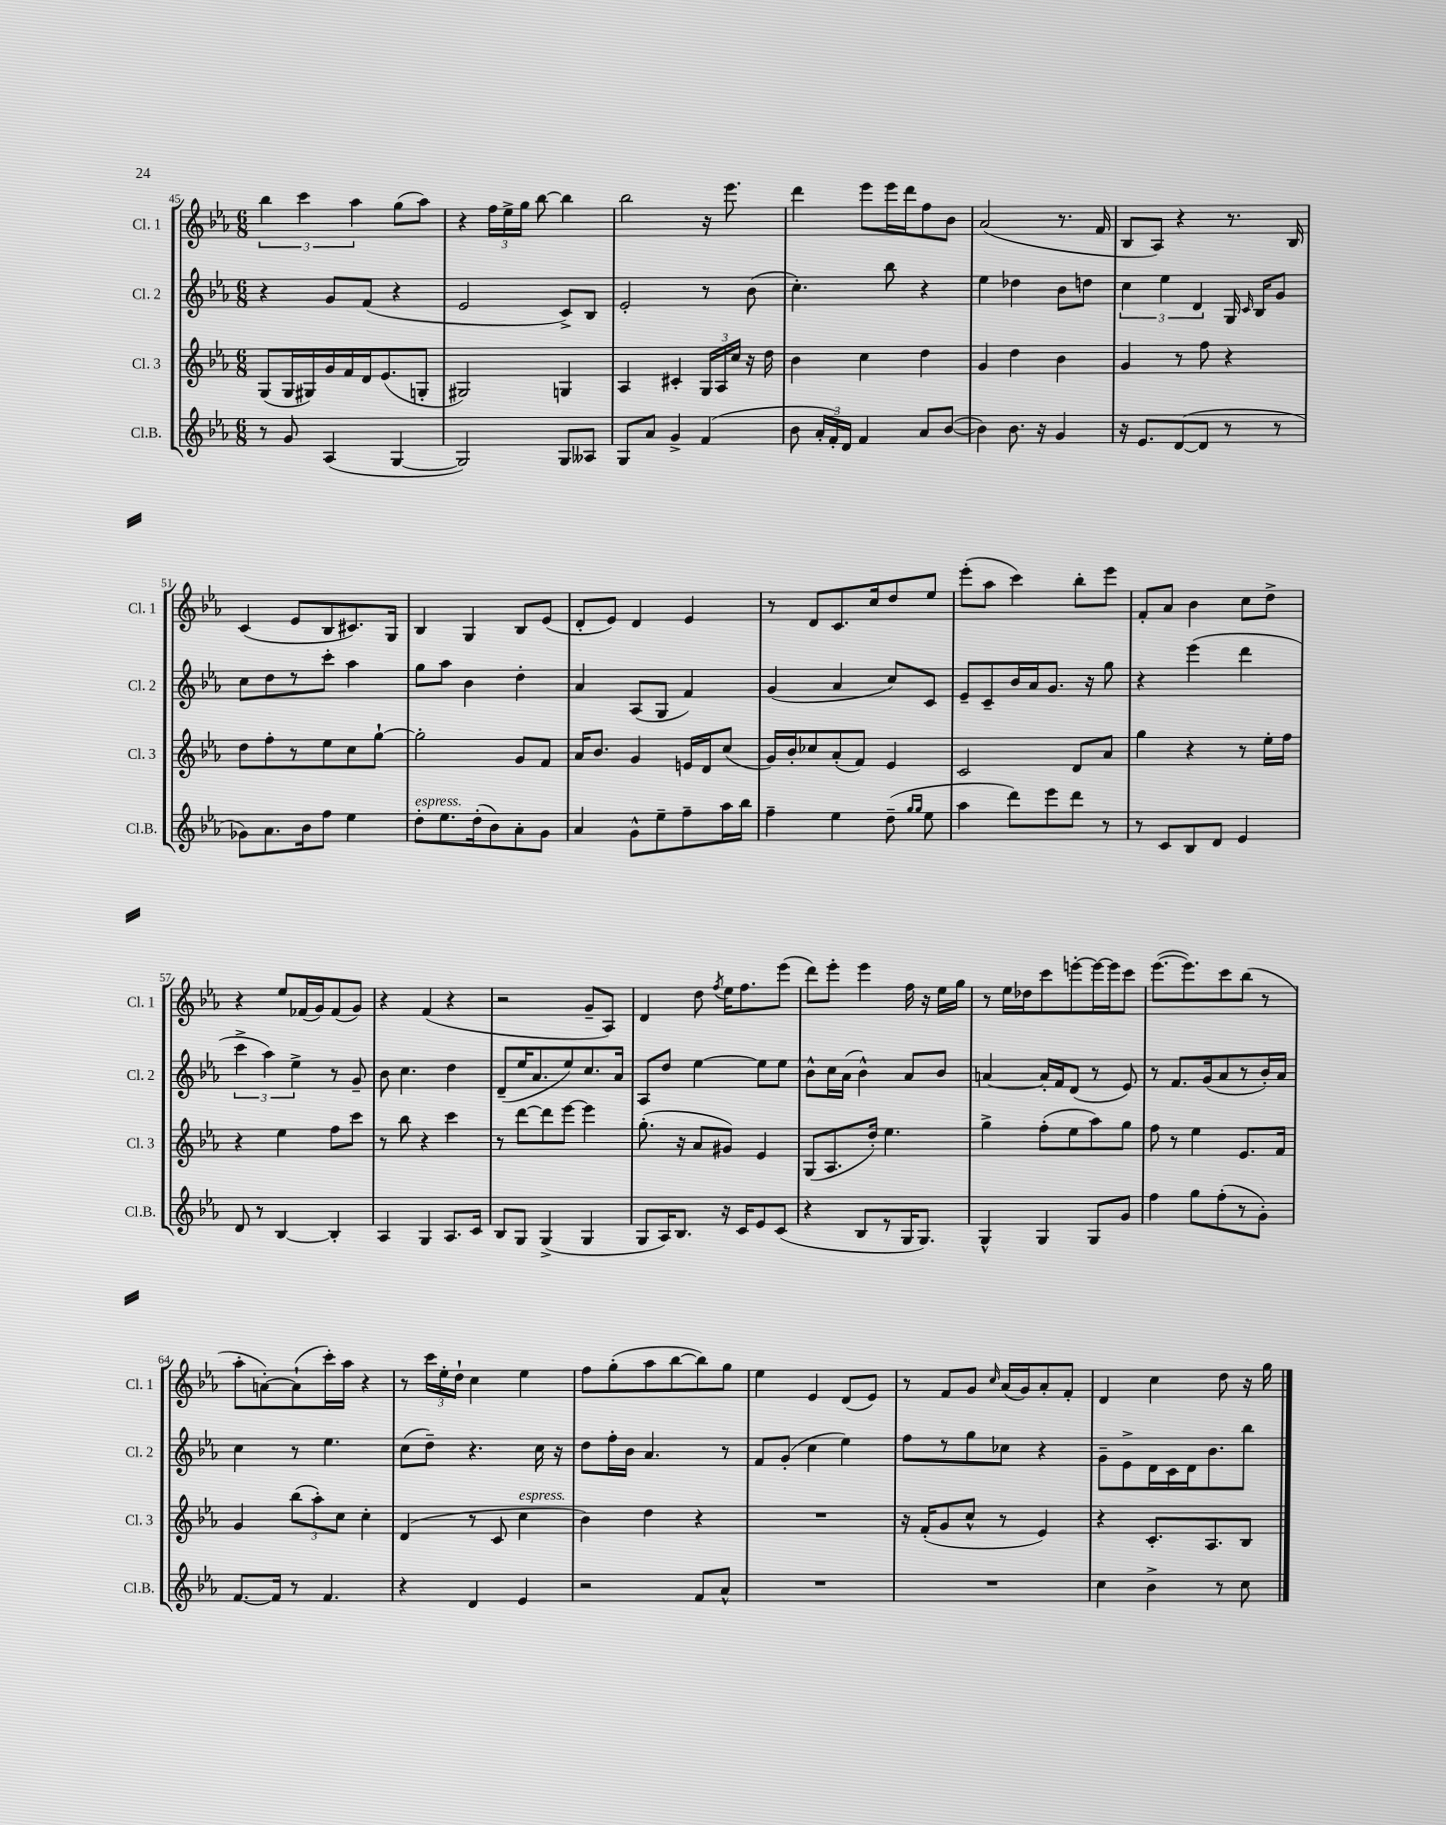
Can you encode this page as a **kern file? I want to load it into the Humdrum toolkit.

**kern	**kern	**kern	**kern
*staff4	*staff3	*staff2	*staff1
*clefG2	*clefG2	*clefG2	*clefG2
*k[b-e-a-]	*k[b-e-a-]	*k[b-e-a-]	*k[b-e-a-]
*M6/8	*M6/8	*M6/8	*M6/8
8r	(8G/L	4r	6bb-\
8g/	16G/L	.	.
.	.	.	6ccc\
.	16G#/)	.	.
(4A-/	16g/	8g/L	.
.	16f/	.	.
.	.	.	6aa-\
.	16d/J	(8f/J	.
.	(8.e-/	.	.
[4G/	.	4r	(8gg\L
.	8G'/J	.	8aa-\J)
=	=	=	=
2G/])	2G#/)	2e-/	4r
.	.	.	24ff\LL
.	.	.	24ee-^\
.	.	.	24gg\JJ
.	.	.	[8bb-\
8G/L	4G/	8c^/L)	4bb-\]
8A--/J	.	8B-/J	.
=	=	=	=
8G/L	4A-/	2e-'/	2bb-\
8a-/J	.	.	.
4g^/	4c#'/	.	.
(4f/	24G/LL	8r	16r
.	24A-/	.	.
.	.	.	8.eee-\
.	24cc/JJ	.	.
.	16r	(8b-\	.
.	16dd\	.	.
=	=	=	=
8b-\	4b-\	4.cc'\)	4ddd\
24a-'/LL	.	.	.
24f'/)	.	.	.
24d/JJ	.	.	.
4f/	4cc\	.	8eee-\L
.	.	8bb-\	16eee-\L
.	.	.	16ddd\J
8a-/L	4dd\	4r	8ff\
([8b-/J	.	.	8b-\J
=	=	=	=
4b-\])	4g/	4ee-\	(2a-/
8.b-\	4dd\	4dd-\	.
16r	.	.	.
4g/	4b-\	8b-\L	8.r
.	.	8dd\J	.
.	.	.	16f/
=	=	=	=
16r	4g/	6cc\	8B-/L
8.e-/L	.	.	.
.	.	.	8A-/J)
.	.	6ee-\	.
([8d/	8r	.	4r
.	.	6d/	.
8d/]J	8ff\	.	.
8r	4r	16G/	8.r
.	.	16qqc/	.
.	.	16B-/LK	.
8r	.	8g/J	.
.	.	.	16B-/
=	=	=	=
8g-\L)	8dd\L	8cc\L	(4c/
8.a-\	8ff'\	8dd\	.
.	8r	8r	8e-/L
16b-\k	.	.	.
8ff\J	8ee-\	8ccc'\J	8B-/
4ee-\	8cc\	4aa-\	8.c#/)
.	[8gg`\J	.	.
.	.	.	16G/Jk
=	=	=	=
8dd'\L	2gg'\]	8gg\L	4B-/
8.ee-\	.	8aa-\J	.
.	.	4b-\	4G/
(16dd'\k	.	.	.
8b-\)	.	.	.
8a-'\	8g/L	4dd'\	8B-/L
8g\J	8f/J	.	(8e-/J
=	=	=	=
4a-/	16a-/LK	4a-/	8d'/L
.	8.b-/J	.	.
.	.	.	8e-/J)
8g^^\L	4g/	(8A-/L	4d/
8ee-~\	.	8G/J	.
8ff~\	16e/LL	4f/)	4e-/
.	16d/J	.	.
16aa-\L	(8cc/J	.	.
16bb-\JJ	.	.	.
=	=	=	=
4ff~\	16g/LL)	(4g/	8r
.	16b-'/J	.	.
.	8cc-/	.	8d/L
4ee-\	(8a-'/	4a-/	8.c/
.	8f/J)	.	.
.	.	.	16cc/k
(8dd~\	4e-/	8cc/L)	8dd/
16qqgg/LL	.	.	.
16qqgg/JJ	.	.	.
8ee-\	.	8c/J	8ee-/J
=	=	=	=
4aa-\	2c/	8e-~/L	(8eee-'\L
.	.	8c~/	8aa-\J
8ddd\L)	.	16b-/L	4ccc\)
.	.	16a-/J	.
8eee-\	.	8.g/J	.
8ddd\J	8d/L	.	8bb-'\L
.	.	16r	.
8r	8a-/J	8gg\	8eee-\J
=	=	=	=
8r	4gg\	4r	8f'/L
8c/L	.	.	8a-/J
8B-/	4r	(4eee-\	4b-\
8d/J	.	.	.
4e-/	8r	4ddd\	8cc\L
.	16ee-'\LL	.	8dd^\J
.	16ff\JJ	.	.
=	=	=	=
8d/	4r	6ccc^\	4r
8r	.	.	.
.	.	6aa-\)	.
[4B-/	4ee-\	.	8ee-/L
.	.	6ee-^\	.
.	.	.	(16f-/L
.	.	.	16g/J)
4B-'/]	8ff\L	8r	(8f-/
.	8ccc\J	8g~/	8g/J)
=	=	=	=
4A-/	8r	8b-\	4r
.	8bb-\	4.cc\	.
4G/	4r	.	(4f/
8.A-/L	4ccc\	4dd\	4r
16c/Jk	.	.	.
=	=	=	=
8B-/L	8r	(8d~/L	2r
8G/J	[8ddd\L	16ee-/K	.
.	.	8.a-/	.
(4G^/	8ddd\]	.	.
.	[8eee-\J	8ee-/)	.
4G/	4eee-\]	8.cc/	8g~/L
.	.	.	8A-/J)
.	.	16a-/Jk	.
=	=	=	=
8G/L	(8.gg'\	8A-/L	4d/
16A-/K)	.	8dd/J	.
8.B-/J	16r	.	.
.	8a-/L	[4ee-\	8dd\
.	.	.	8qff/
16r	8g#/J)	.	16ee-\LK
16c/LK	.	.	8.ff\
8e-/	4e-/	8ee-\]L	.
(8c/J	.	8ee-\J	(8eee-\J
=	=	=	=
4r	(8G/L	8b-^^\L	8ddd\L)
.	8.A-/	16cc\L	8eee-'\J
.	.	(16a-\JJ	.
8B-/L	.	4b-^^\)	4eee-\
.	16dd'/Jk)	.	.
8r	4.ee-\	.	.
16G/K	.	8a-/L	16ff\
8.G/J)	.	.	16r
.	.	8b-/J	16ee-\LL
.	.	.	16gg\JJ
=	=	=	=
4G^^/	4gg^\	[4a/	8r
.	.	.	16ee-\LL
.	.	.	16dd-\J
4G/	(8ff'\L	16a'/]LL	8ccc\
.	.	16f/J	.
.	8ee-\	(8d/J	[8eee'\
8G/L	8aa-\)	8r	16eee\_L
.	.	.	16eee\]J
8g/J	8gg\J	8e-/)	8ccc\J
=	=	=	=
4ff\	8ff\	8r	([8.eee-\L
.	8r	8.f/L	.
.	.	.	8.eee-\])
8gg\L	4ee-\	.	.
.	.	(16g/k	.
(8ff'\	.	8a-/	8ccc\
8r	8.e-/L	8r	(8bb-\J
8g'\J)	.	16b-'/L)	8r
.	16f/Jk	16a-/JJ	.
=	=	=	=
[8.f/L	4g/	4cc\	8aa-'\L
.	.	.	[8a'\)
16f/]Jk	.	.	.
8r	(12bb-\L	8r	(8a`\]
.	12aa-'\)	.	.
4.f/	.	4.ee-\	16ccc'\L)
.	12cc\J	.	.
.	.	.	16aa-\JJ
.	4cc'\	.	4r
=	=	=	=
4r	(4d/	(8cc\L	8r
.	.	8dd~\J)	24ccc\LL
.	.	.	24ee-'\
.	.	.	24dd`\JJ
4d/	8r	4.r	4cc\
.	8c/	.	.
4e-/	4cc\	.	4ee-\
.	.	16cc\	.
.	.	16r	.
=	=	=	=
2r	4b-\)	8dd\L	8ff\L
.	.	16ff'\L	(8gg'\
.	.	16b-\JJ	.
.	4dd\	4.a-/	8aa-\
.	.	.	[8bb-\
8f/L	4r	.	8bb-\])
8a-^^/J	.	8r	8gg\J
=	=	=	=
2.r	2.r	8f/L	4ee-\
.	.	(8g'/J	.
.	.	4cc\	4e-/
.	.	4ee-\)	(8d/L
.	.	.	8e-/J)
=	=	=	=
2.r	16r	8ff\L	8r
.	(16f'/LK	.	.
.	8g/	8r	8f/L
.	8cc^^/J	8gg\	8g/J
.	.	.	16qqcc/
.	8r	8cc-\J	(16a-/LL
.	.	.	16g/J)
.	4e-/)	4r	8a-'/
.	.	.	8f'/J
=	=	=	=
4cc\	4r	8g~\L	4d/
.	.	8e-^\	.
4b-^\	8.c'/L	16d\L	4cc\
.	.	16c\	.
.	.	16d\J	.
.	8.A-/	8.b-\	.
8r	.	.	8dd\
8cc\	8B-/J	8bb-\J	16r
.	.	.	16gg\
==	==	==	==
*-	*-	*-	*-
